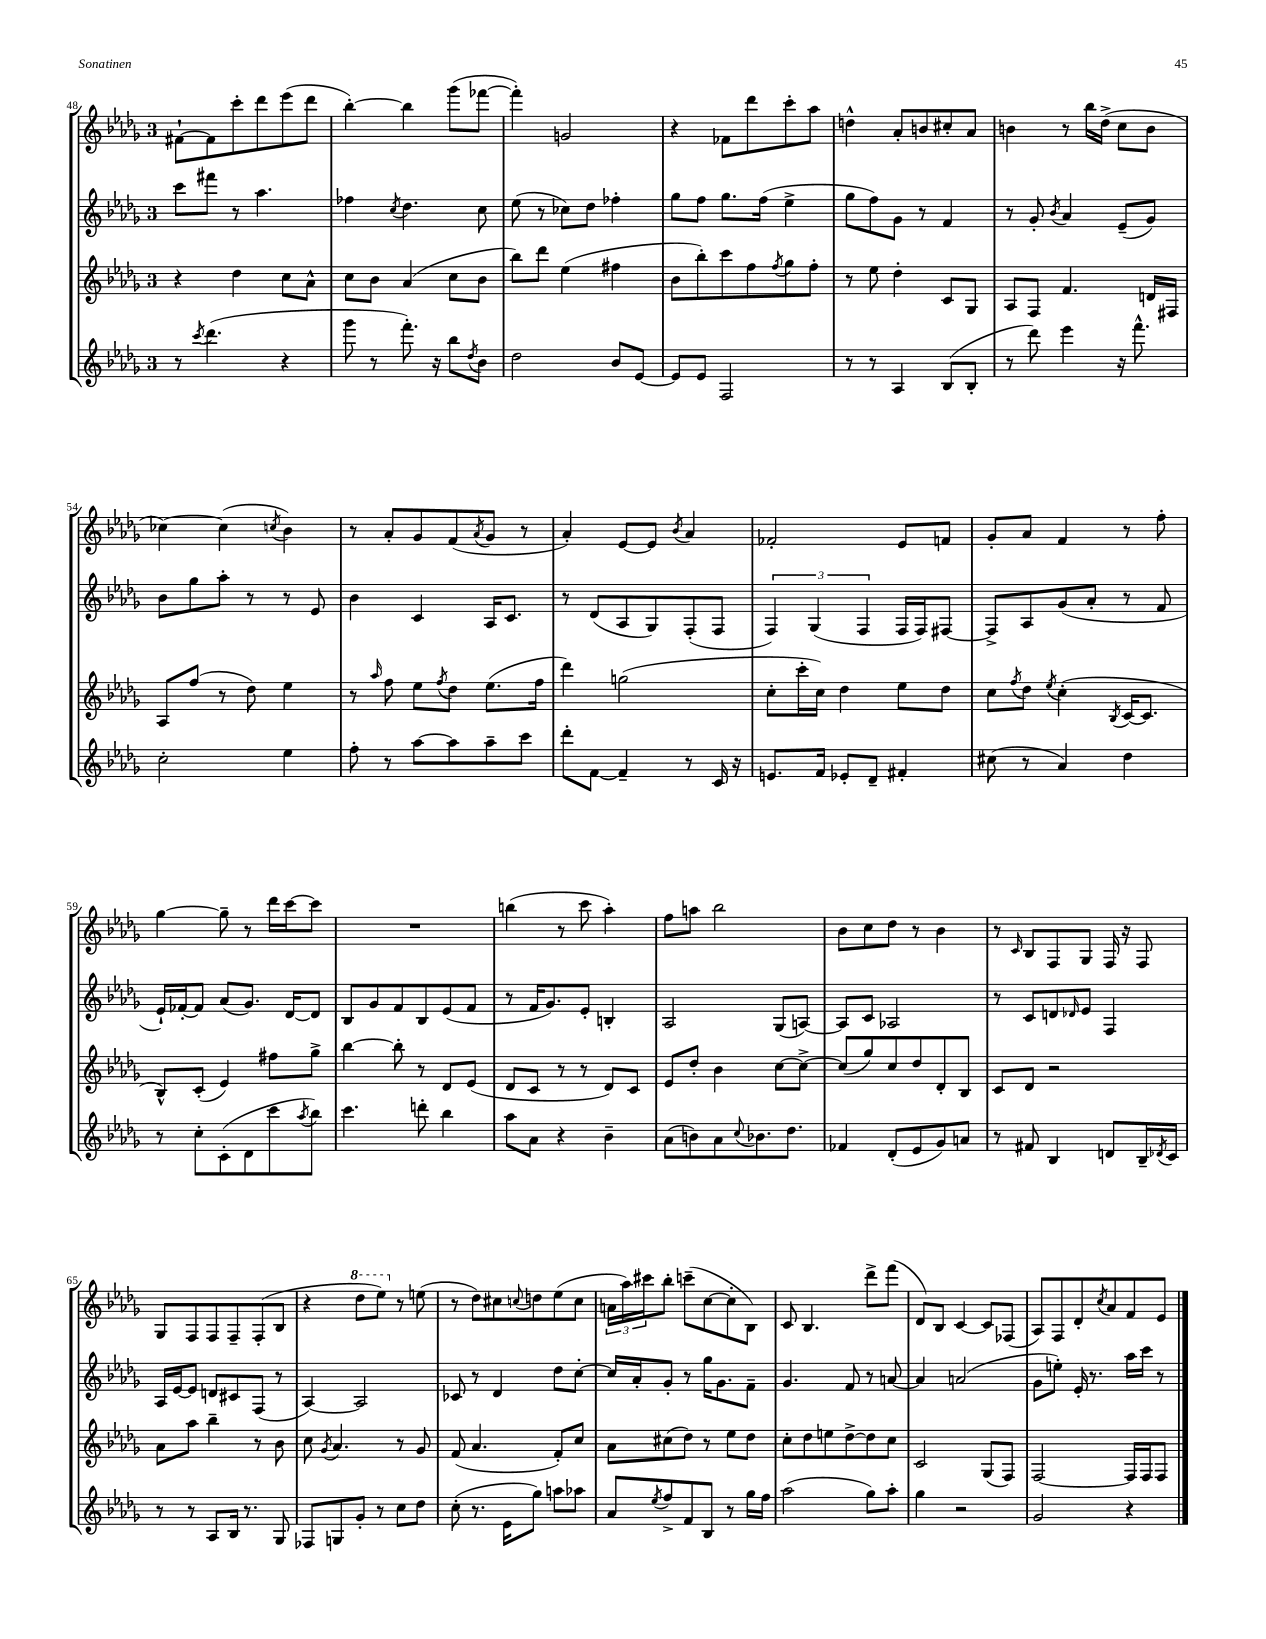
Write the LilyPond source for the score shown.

<<
\new StaffGroup <<
\new Staff = "s0" {
    \clef treble \key des \major \once \override Staff.TimeSignature.style = #'single-digit \time 3/4
    fis'8~-! fis'8 c'''8-. des'''8 ees'''8( des'''8 |
    bes''4~-.) bes''4 ges'''8( fes'''8~ |
    fes'''4-.) g'2 |
    r4 fes'8 des'''8 c'''8-. aes''8 |
    d''4-^ aes'8-. b'8 cis''8-. aes'8 |
    b'4 r8 bes''16 des''16->( c''8 b'8 |
    ces''4~) ces''4( \acciaccatura { c''8 } bes'4) |
    r8 aes'8-. ges'8 f'8( \acciaccatura { aes'8 } ges'8 r8 |
    aes'4-.) ees'8~ ees'8 \acciaccatura { bes'8 } aes'4 |
    fes'2-. ees'8 f'8 |
    ges'8-. aes'8 f'4 r8 f''8-. |
    ges''4~ ges''8-- r8 des'''16 c'''16~ c'''8 |
    R2. |
    b''4( r8 c'''8 aes''4-.) |
    f''8 a''8 bes''2 |
    bes'8 c''8 des''8 r8 bes'4 |
    r8 \grace { c'16 } bes8 f8 ges8 f16 r16 f8 |
    ges8 f8 f8 f8-- f8-.( bes8 |
    r4 \ottava #1 des'''8 ees'''8) \ottava #0 r8 e''8( |
    r8 des''8) cis''8 \appoggiatura { c''8 } d''8 ees''8( c''8 |
    \tuplet 3/2 { a'16 aes''16) cis'''16 } bes''8-. c'''8--( c''8~ c''8-. bes8) |
    c'8 bes4. des'''8-> f'''8( |
    des'8) bes8 c'4~ c'8 fes8( |
    aes8) f8 des'8-. \acciaccatura { c''8 } aes'8 f'8 ees'8 \bar "|." |
}
\new Staff = "s1" {
    \clef treble \key des \major \once \override Staff.TimeSignature.style = #'single-digit \time 3/4
    c'''8 fis'''8 r8 aes''4. |
    fes''4 \acciaccatura { c''8 } des''4. c''8 |
    ees''8( r8 ces''8) des''8 fes''4-. |
    ges''8 f''8 ges''8. f''16( ees''4-> |
    ges''8 f''8) ges'8 r8 f'4 |
    r8 ges'8-. \acciaccatura { bes'8 } aes'4 ees'8--( ges'8) |
    bes'8 ges''8 aes''8-. r8 r8 ees'8 |
    bes'4 c'4 aes16 c'8. |
    r8 des'8( aes8 ges8) f8-.( f8 |
    \tuplet 3/2 { f4) ges4( f4 } f16 f16) fis8~ |
    fis8-> aes8 ges'8( aes'8-. r8 f'8 |
    ees'16-!) fes'16~-. fes'8 aes'8( ges'8.) des'16~ des'8 |
    bes8 ges'8 f'8 bes8 ees'8( f'8 |
    r8 f'16 ges'8.) ees'8-. b4-. |
    aes2 ges8( a8~) |
    a8 c'8 aes2 |
    r8 c'8 d'8 \grace { des'16 } ees'8 f4 |
    aes16 ees'16~ ees'8 d'8 cis'8 f8( r8 |
    aes4~) aes2 |
    ces'8 r8 des'4 des''8 c''8~-. |
    c''16 aes'16-. ges'8-. r8 ges''16 ges'8. f'8-- |
    ges'4. f'8 r8 a'8~ |
    a'4 a'2( |
    ges'8 e''8-.) ees'16-. r8. aes''16 c'''16 r8 \bar "|." |
}
\new Staff = "s2" {
    \clef treble \key des \major \once \override Staff.TimeSignature.style = #'single-digit \time 3/4
    r4 des''4 c''8 aes'8-^ |
    c''8 bes'8 aes'4( c''8 bes'8 |
    bes''8) des'''8 ees''4( fis''4 |
    bes'8 bes''8-.) c'''8 f''8 \acciaccatura { f''8 } ges''8 f''8-. |
    r8 ees''8 des''4-. c'8 ges8 |
    aes8 f8 f'4. d'16 fis16 |
    aes8 f''8( r8 des''8) ees''4 |
    r8 \grace { aes''16 } f''8 ees''8 \acciaccatura { f''8 } des''8 ees''8.( f''16 |
    des'''4) g''2( |
    c''8-. c'''16-. c''16) des''4 ees''8 des''8 |
    c''8 \acciaccatura { f''8 } des''8 \acciaccatura { ees''8 } c''4-.( \acciaccatura { bes8 } c'16~ c'8. |
    bes8-^) c'8-.( ees'4) fis''8 ges''8-> |
    bes''4~ bes''8-. r8 des'8 ees'8( |
    des'8 c'8 r8 r8 des'8) c'8 |
    ees'8 des''8-. bes'4 c''8~ c''8~-> |
    c''8( ges''8) c''8 des''8 des'8-. bes8 |
    c'8 des'8 r2 |
    aes'8 aes''8 bes''4-- r8 bes'8 |
    c''8 \acciaccatura { ges'8 } aes'4. r8 ges'8 |
    f'8( aes'4. f'8-.) c''8 |
    aes'8 cis''8( des''8) r8 ees''8 des''8 |
    c''8-. des''8 e''8 des''8~-> des''8 c''8 |
    c'2 ges8( f8) |
    f2~ f16 f16 f8 \bar "|." |
}
\new Staff = "s3" {
    \clef treble \key des \major \once \override Staff.TimeSignature.style = #'single-digit \time 3/4
    r8 \acciaccatura { c'''8 } des'''4.( r4 |
    ges'''8 r8 f'''8.-.) r16 bes''8 \acciaccatura { des''8 } bes'8 |
    des''2 bes'8 ees'8~ |
    ees'8 ees'8 f2 |
    r8 r8 aes4 bes8( bes8-. |
    r8 des'''8) ees'''4 r16 f'''8.-^ |
    c''2-. ees''4 |
    f''8-. r8 aes''8~ aes''8 aes''8-- c'''8 |
    des'''8-. f'8~ f'4-- r8 c'16 r16 |
    e'8. f'16 ees'8-. des'8-- fis'4-. |
    cis''8( r8 aes'4) des''4 |
    r8 c''8-. c'8-.( des'8 c'''8 \acciaccatura { aes''8 } bes''8) |
    c'''4. d'''8-. bes''4 |
    aes''8 aes'8 r4 bes'4-- |
    aes'8( b'8) aes'8 \appoggiatura { c''8 } bes'8. des''8. |
    fes'4 des'8-.( ees'8 ges'8) a'8 |
    r8 fis'8 bes4 d'8 bes16-- \acciaccatura { des'8 } c'16 |
    r8 r8 aes8 bes16 r8. ges8 |
    fes8 g8 ges'8-. r8 c''8 des''8 |
    c''8-.( r8. ees'16 ges''8) a''8 aes''8 |
    aes'8 \acciaccatura { ees''8 } f''8-> f'8 bes8 r8 ges''16 f''16 |
    aes''2( ges''8) aes''8-. |
    ges''4 r2 |
    ges'2 r4 \bar "|." |
}
>>
>>
\layout { \context { \Score currentBarNumber = #48 } }
